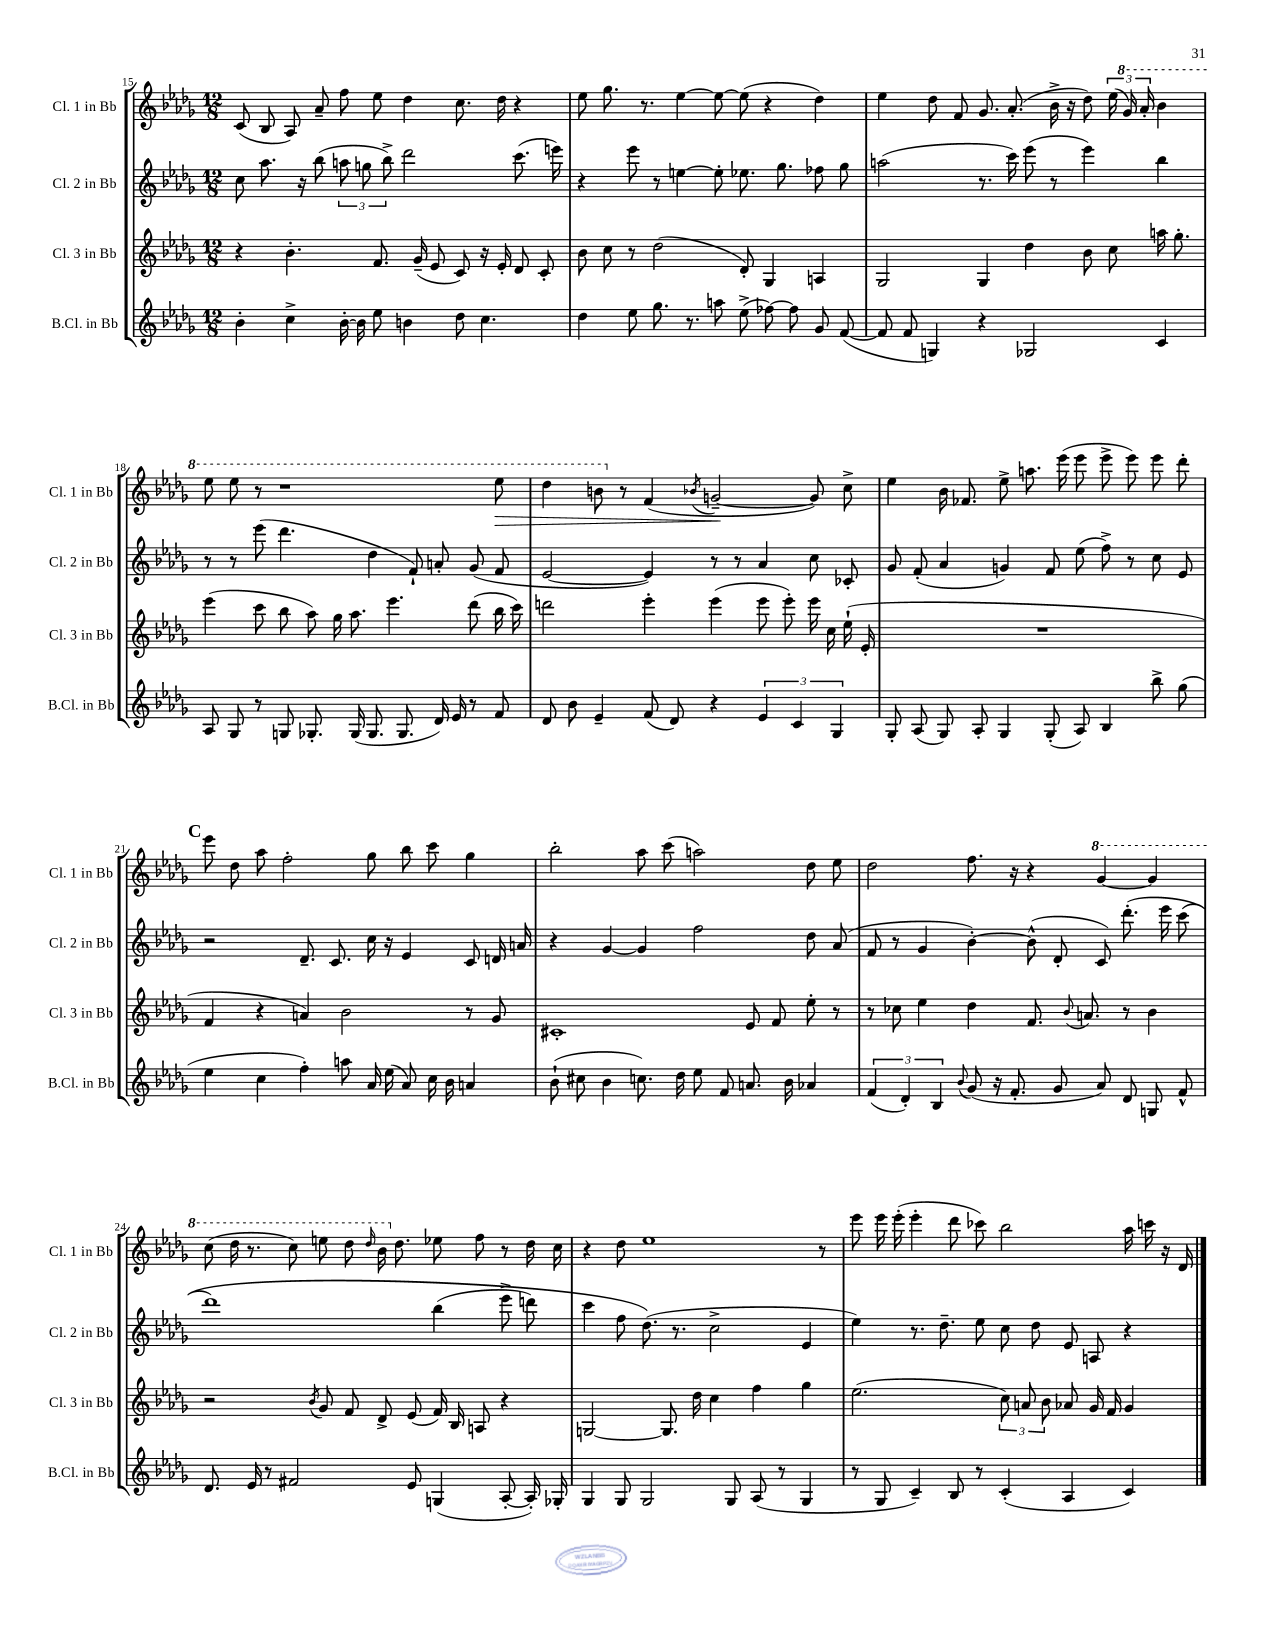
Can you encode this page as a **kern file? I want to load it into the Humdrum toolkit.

**kern	**kern	**kern	**kern	**dynam
*part4	*part3	*part2	*part1	*part1
*staff4	*staff3	*staff2	*staff1	*staff1
*I"B.Cl. in Bb	*I"Cl. 3 in Bb	*I"Cl. 2 in Bb	*I"Cl. 1 in Bb	*
*I'B.Cl. in Bb	*I'Cl. 3 in Bb	*I'Cl. 2 in Bb	*I'Cl. 1 in Bb	*
*clefG2	*clefG2	*clefG2	*clefG2	*
*k[b-e-a-d-g-]	*k[b-e-a-d-g-]	*k[b-e-a-d-g-]	*k[b-e-a-d-g-]	*
*M12/8	*M12/8	*M12/8	*M12/8	*
=15	=15	=15	=15	=15
4b-'\	4r	8cc\	(8c/	.
.	.	8.aa-\	8B-/	.
4cc^\	4.b-'\	.	8A-/)	.
.	.	16r	.	.
.	.	(8bb-\	8a-~/	.
[16b-'\	.	12aan\	8ff\	.
16b-\]	.	.	.	.
.	.	12ggn\	.	.
8ee-\	8.f/	.	8ee-\	.
.	.	12bb-^\)	.	.
4bn\	.	2ddd-\	4dd-\	.
.	(16g-~/	.	.	.
.	8e-/	.	.	.
8dd-\	8c/)	.	8.cc\	.
4.cc\	16r	.	.	.
.	16e-'/	.	16dd-\	.
.	8d-/	(8.ccc\	4r	.
.	8c'/	.	.	.
.	.	16eeen\)	.	.
=16	=16	=16	=16	=16
4dd-\	8b-\	4r	8ee-\	.
.	8cc\	.	8.gg-\	.
8ee-\	8r	8eee-\	.	.
.	.	.	8.r	.
8.gg-\	(2dd-\	8r	.	.
.	.	[4een\	[4ee-\	.
8.r	.	.	.	.
8aan\	.	8ee'\]	8ee-\_	.
(8ee-^\	8d-'/)	8.ee-X\	(8ee-\]	.
[8ff-X\)	4G-/	.	4r	.
.	.	8.gg-\	.	.
8ff-\]	.	.	.	.
8g-/	4An/	8ff-X\	4dd-\)	.
([8f/	.	8gg-\	.	.
=17	=17	=17	=17	=17
8f/]	2G-/	(2aan\	4ee-\	.
8f/	.	.	.	.
4Gn/)	.	.	8dd-\	.
.	.	.	8f/	.
4r	4G-/	8.r	8.g-/	.
.	.	16ccc\)	(8.a-'/	.
2G-X/	4dd-\	(8eee-\	.	.
.	.	8r	16b-^\	.
.	.	.	16r	.
.	8b-\	4eee-\)	8dd-\)	.
.	8cc\	.	(24ee-\	.
*	*	*	*8va	*
.	.	.	24gg-/)	.
.	.	.	24aa-'/	.
4c/	16aan\	4bb-\	4bb-\	.
.	8.gg-'\	.	.	.
!!LO:LB:g=z
=18	=18	=18	=18	=18
8A-/	(4eee-\	8r	8eee-\	.
8G-/	.	8r	8eee-\	.
8r	8ccc\	(8eee-\	8r	.
8Gn/	8bb-\	4.ddd-\	1r	.
8.G-X'/	8aa-\)	.	.	.
.	16gg-\	.	.	.
(16G-/	8.aa-\	.	.	.
8.G-/	.	4dd-\	.	.
.	4.eee-\	.	.	.
8.G-/	.	.	.	.
.	.	8f`/)	.	.
16d-/)	.	8an'/	.	.
16e-/	.	.	.	.
8r	(8ddd-\	(8g-/	.	.
!	!	!	!	!LO:HP:b
8f/	16bb-\	8f/	8eee-\	>
.	16ccc\)	.	.	.
=19	=19	=19	=19	=19
8d-/	2dddn\	[2e-/	4ddd-\	.
8b-\	.	.	.	.
4e-~/	.	.	8bbn\	.
*	*	*	*X8va	*
.	.	.	8r	.
(8f/	4eee-'\	4e-/])	(4f/	.
8d-/)	.	.	.	.
.	.	.	8qb-X/	.
4r	(4eee-\	8r	[2gn~/	.
.	.	8r	.	.
6e-/	8eee-\	4a-/	.	.
.	8eee-'\)	.	.	.
6c/	.	.	.	.
.	16eee-\	8cc\	8g/])	]
.	16cc\	.	.	.
6G-/	.	.	.	.
.	(16ee-`\	8c-X'/	8cc^\	.
.	16e-'/	.	.	.
=20	=20	=20	=20	=20
8G-'/	1.r	8g-/	4ee-\	.
(8A-/	.	(8f'/	.	.
8G-/)	.	4a-/	16b-\	.
.	.	.	8.f-X/	.
8A-'/	.	.	.	.
4G-/	.	4gn/)	8ee-^\	.
.	.	.	8.aan\	.
(8G-'/	.	8f/	.	.
.	.	.	(16eee-\	.
8A-/)	.	(8ee-\	8eee-\	.
4B-/	.	8ff^\)	8eee-^\	.
.	.	8r	8eee-\)	.
8bb-^\	.	8cc\	8eee-\	.
(8gg-\	.	8e-/	8ddd-'\	.
!!LO:LB:g=z
!!LO:REH:place=s1:t=C
=21	=21	=21	=21	=21
4ee-\	4f/	2r	8eee-\	.
.	.	.	8dd-\	.
4cc\	4r	.	8aa-\	.
.	.	.	2ff'\	.
4ff'\)	4an/)	8.d-~/	.	.
.	.	8.c/	.	.
8aan\	2b-\	.	.	.
16a-/	.	16cc\	8gg-\	.
(16ee-\	.	16r	.	.
8a-/)	.	4e-/	8bb-\	.
16cc\	.	.	8ccc\	.
16b-\	.	.	.	.
4an/	8r	8c/	4gg-\	.
.	8g-/	16dn/	.	.
.	.	16an/	.	.
=22	=22	=22	=22	=22
(8b-`\	1c#X'	4r	2bb-'\	.
8cc#X\	.	.	.	.
4b-\	.	[4g-/	.	.
8.ccn\)	.	4g-/]	8aa-\	.
.	.	.	(8ccc\	.
16dd-\	.	.	.	.
8ee-\	.	2ff\	2aan\)	.
8f/	.	.	.	.
8.an/	8e-/	.	.	.
.	8f/	.	.	.
16b-\	.	.	.	.
4a-X/	8ee-'\	8dd-\	8dd-\	.
.	8r	(8a-/	8ee-\	.
=23	=23	=23	=23	=23
(6f/	8r	8f/	2dd-\	.
.	8cc-X\	8r	.	.
6d-'/)	.	.	.	.
.	4ee-\	4g-/	.	.
6B-/	.	.	.	.
8qqb-/	.	.	.	.
(8g-/	4dd-\	[4b-'\)	8.ff\	.
16r	.	.	.	.
8.f'/	.	.	16r	.
.	8.f/	(8b-^^\]	4r	.
8g-/	.	8d-'/	.	.
.	8qqb-/	.	.	.
.	8.an/	.	.	.
*	*	*	*8va	*
8a-/)	.	8c/)	[4gg-/	.
8d-/	8r	(8.ddd-'\	.	.
8Gn/	4b-\	.	4gg-/]	.
.	.	16eee-\	.	.
8f^^/	.	(8ccc\	.	.
!!LO:LB:g=z
=24	=24	=24	=24	=24
8.d-/	2r	1ddd-)	(8ccc\	.
.	.	.	16ddd-\	.
16e-/	.	.	8.r	.
8r	.	.	.	.
2f#X/	.	.	8ccc\)	.
.	8qb-/	.	.	.
.	8g-/	.	8eeen\	.
.	8f/	.	8ddd-\	.
.	.	.	16qqddd-/	.
.	8d-^/	.	16bb-\	.
*	*	*	*X8va	*
.	.	.	8.dd-\	.
8e-/	(8e-/	.	.	.
(4Gn/	16f/)	(4bb-\	8ee-X\	.
.	16B-/	.	.	.
.	8An/	.	8ff\	.
[8A-'/	4r	8eee-^\	8r	.
16A-'/])	.	8dddn\)	16dd-\	.
16G-X'/	.	.	16cc\	.
=25	=25	=25	=25	=25
4G-/	[2Gn/	4ccc\	4r	.
8G-/	.	8ff\	8dd-\	.
2G-/	.	(8.dd-\)	1ee-	.
.	8.G/]	.	.	.
.	.	8.r	.	.
.	16dd-\	.	.	.
.	4cc\	2cc^\	.	.
8G-/	.	.	.	.
(8A-/	4ff\	.	.	.
8r	.	.	.	.
4G-/	4gg-\	4e-/	.	.
.	.	.	8r	.
=26	=26	=26	=26	=26
8r	(2.ee-\	4ee-\)	8eee-\	.
8G-/	.	.	16eee-\	.
.	.	.	(16eee-'\	.
4c~/)	.	8.r	4eee-'\	.
.	.	8.dd-~\	.	.
8B-/	.	.	8ddd-\	.
8r	.	8ee-\	8ccc-X\)	.
(4c'/	12cc\)	8cc\	2bb-\	.
.	12an/	.	.	.
.	.	8dd-\	.	.
.	12b-\	.	.	.
4A-/	8a-X/	8e-/	.	.
.	16g-/	8An/	.	.
.	16f/	.	.	.
4c/)	4g-/	4r	16aa-\	.
.	.	.	16cccn\	.
.	.	.	16r	.
.	.	.	16d-/	.
==	==	==	==	==
*-	*-	*-	*-	*-
